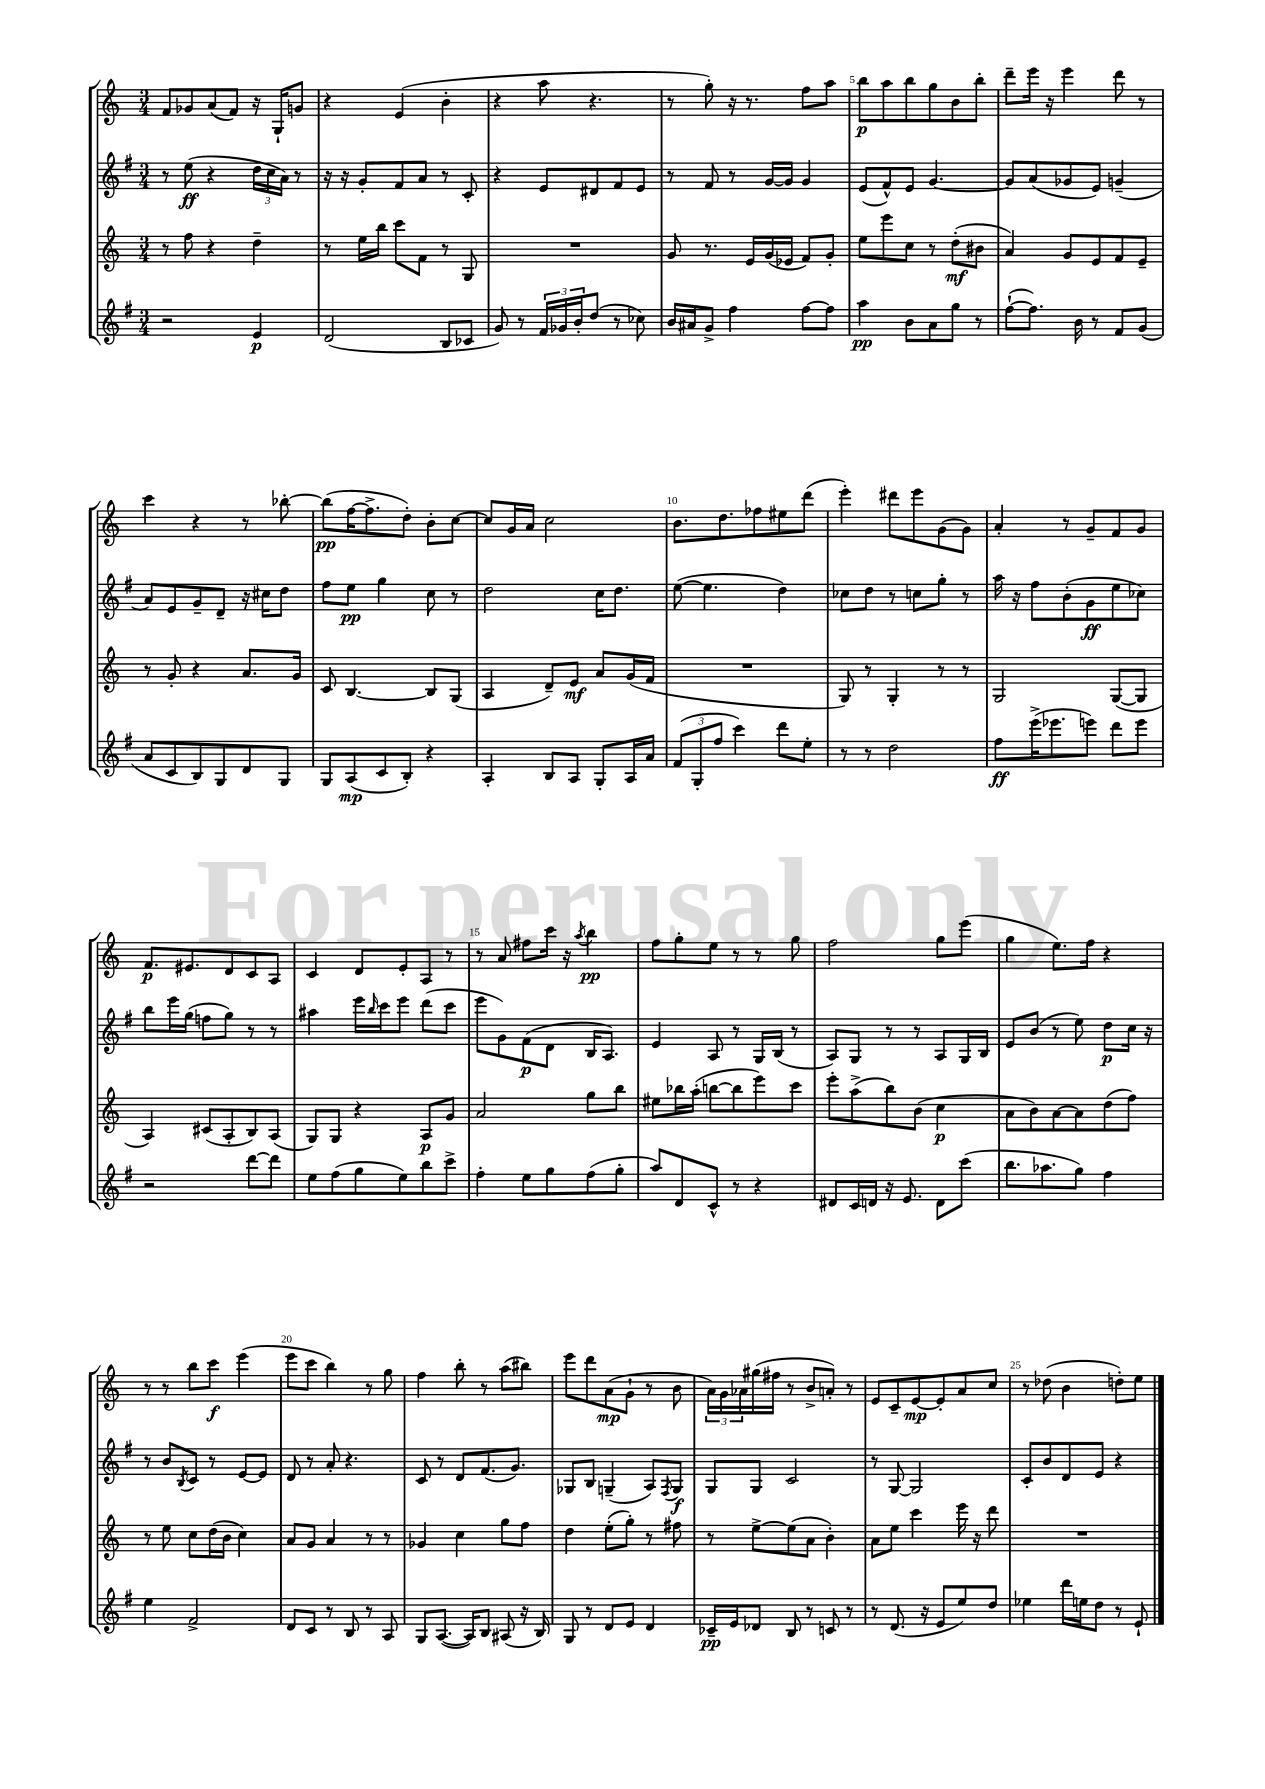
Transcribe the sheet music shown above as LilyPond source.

<<
\new StaffGroup <<
\new Staff = "s0" {
    \clef treble \key c \major \numericTimeSignature \time 3/4
    f'8 ges'8 a'8( f'8) r16 g16-! g'8 |
    r4 e'4( b'4-. |
    r4 a''8 r4. |
    r8 g''8-.) r16 r8. f''8 a''8 |
    b''8\p a''8 b''8 g''8 b'8 b''8-. |
    d'''8-- e'''16 r16 e'''4 d'''8 r8 |
    c'''4 r4 r8 bes''8~-. |
    bes''8\pp( f''16~ f''8.-> d''8-.) b'8-. c''8~ |
    c''8 g'16 a'16 c''2 |
    b'8. d''8. fes''8 eis''8 d'''8( |
    e'''4-.) dis'''8 e'''8 g'8( g'8) |
    a'4-. r8 g'8-- f'8 g'8 |
    f'8.\p eis'8. d'8 c'8 a8 |
    c'4 d'8 e'8-. a8 r8 |
    r8 a'8 fis''8 c'''16 r16 \acciaccatura { a''8 } b''4\pp |
    f''8 g''8-. e''8 r8 r8 g''8 |
    f''2 g''8 e'''8( |
    g''4 e''8.) f''16 r4 |
    r8 r8 b''8 c'''8\f e'''4( |
    e'''8 c'''8 b''4) r8 g''8 |
    f''4 b''8-. r8 a''8( bis''8) |
    e'''8 d'''8 a'8\mp( g'8-! r8 b'8 |
    \tuplet 3/2 { a'16) g'16 aes'16 } gis''16( fis''16 r8 b'8-> a'8-.) r8 |
    e'8 c'8-- e'8~\mp e'8-. a'8 c''8 |
    r8 des''8( b'4 d''8-.) e''8 \bar "|." |
}
\new Staff = "s1" {
    \clef treble \key g \major \numericTimeSignature \time 3/4
    r8 e''8\ff( r4 \tuplet 3/2 { d''16 c''16 a'16) } r8 |
    r16 r16 g'8-. fis'8 a'8 r8 c'8-. |
    r4 e'8 dis'8 fis'8 e'8 |
    r8 fis'8 r8 g'16~ g'16 g'4 |
    e'8( fis'8-^) e'8 g'4.~ |
    g'8 a'8( ges'8 e'8) g'4--( |
    a'8) e'8 g'8-- d'8-- r16 cis''16 d''8 |
    fis''8 e''8\pp g''4 c''8 r8 |
    d''2 c''16 d''8. |
    e''8~( e''4. d''4) |
    ces''8 d''8 r8 c''8 g''8-. r8 |
    a''16 r16 fis''8 b'8-.( g'8\ff e''8 ces''8) |
    b''8 e'''16 g''16( f''8 g''8) r8 r8 |
    ais''4 e'''16 \grace { b''16 } c'''16 e'''8 d'''8( c'''8 |
    e'''8 g'8) fis'8\p( d'8 b16 a8.) |
    e'4 a8 r8 g16 b16( r8 |
    a8) g8 r8 r8 a8 g16 b16 |
    e'8 b'8( r8 e''8) d''8\p c''16 r16 |
    r8 b'8 \acciaccatura { b8 } c'8 r8 e'8~ e'8 |
    d'8 r8 a'8-. r4. |
    c'8 r8 d'8 fis'8.( g'8.) |
    ges8 b8 g4--( a8) \acciaccatura { fis8 } g8\f |
    g8 g8 c'2 |
    r8 g8~ g2 |
    c'8-. b'8 d'8 e'8 r4 \bar "|." |
}
\new Staff = "s2" {
    \clef treble \key c \major \numericTimeSignature \time 3/4
    r8 f''8 r4 d''4-- |
    r8 e''16 b''16 c'''8 f'8 r8 g8 |
    R2. |
    g'8 r8. e'16 g'16( ees'16 f'8) g'8-. |
    e''8 e'''8 c''8 r8 d''8-.\mf( bis'8 |
    a'4) g'8 e'8 f'8 e'8-- |
    r8 g'8-. r4 a'8. g'16 |
    c'8 b4.~ b8 g8( |
    a4 d'8--) e'8\mf a'8 g'16( f'16 |
    R2. |
    g8) r8 g4-. r8 r8 |
    g2 g8~( g8 |
    a4) cis'8( a8-. b8) a8( |
    g8) g8 r4 a8\p g'8 |
    a'2 g''8 b''8 |
    eis''8 bes''16 a''16-.( b''8~ b''8 e'''8) c'''8 |
    e'''8-. a''8->( b''8) b'8( c''4\p |
    a'8 b'8) a'8~ a'8 d''8( f''8) |
    r8 e''8 c''8 d''16( b'16 c''4) |
    a'8 g'8 a'4 r8 r8 |
    ges'4 c''4 g''8 f''8 |
    d''4 e''8-.( g''8-.) r8 fis''8 |
    r8 e''8~-> e''8( a'8 b'4-.) |
    a'8 e''8 c'''4 e'''16 r16 d'''8 |
    R2. \bar "|." |
}
\new Staff = "s3" {
    \clef treble \key g \major \numericTimeSignature \time 3/4
    r2 e'4\p |
    d'2( b8 ces'8 |
    g'8) r8 \tuplet 3/2 { fis'16 ges'16 b'16-. } d''8( r8 ces''8) |
    b'16 ais'16 g'8-> fis''4 fis''8~ fis''8 |
    a''4\pp b'8 a'8 g''8 r8 |
    fis''8~-!( fis''8.) b'16 r8 fis'8 g'8( |
    a'8 c'8 b8) g8 d'8 g8 |
    g8 a8\mp( c'8 b8-.) r4 |
    a4-. b8 a8 g8-. a16 a'16 |
    \tuplet 3/2 { fis'8( g8-. fis''8 } c'''4) d'''8 e''8-. |
    r8 r8 d''2 |
    fis''8\ff e'''16->( ees'''8. e'''8) d'''8 e'''8 |
    r2 d'''8~ d'''8 |
    e''8 fis''8( g''8 e''8) b''8 c'''8-> |
    fis''4-. e''8 g''8 fis''8( g''8-. |
    a''8) d'8 c'8-^ r8 r4 |
    dis'8 c'16 d'16 r16 e'8. d'8 c'''8( |
    b''8. aes''8. g''8) fis''4 |
    e''4 fis'2-> |
    d'8 c'8 r8 b8 r8 a8 |
    g8 a8.~( a16) b8 ais8( r16 b16) |
    g8 r8 d'8 e'8 d'4 |
    ces'16--\pp e'16 des'8 b8 r8 c'8 r8 |
    r8 d'8.( r16 e'8 e''8) d''8 |
    ees''4 d'''16 e''16 d''8 r8 e'8-! \bar "|." |
}
>>
>>
\layout { \context { \Score \override BarNumber.break-visibility = ##(#f #t #t) barNumberVisibility = #(every-nth-bar-number-visible 5) } }
